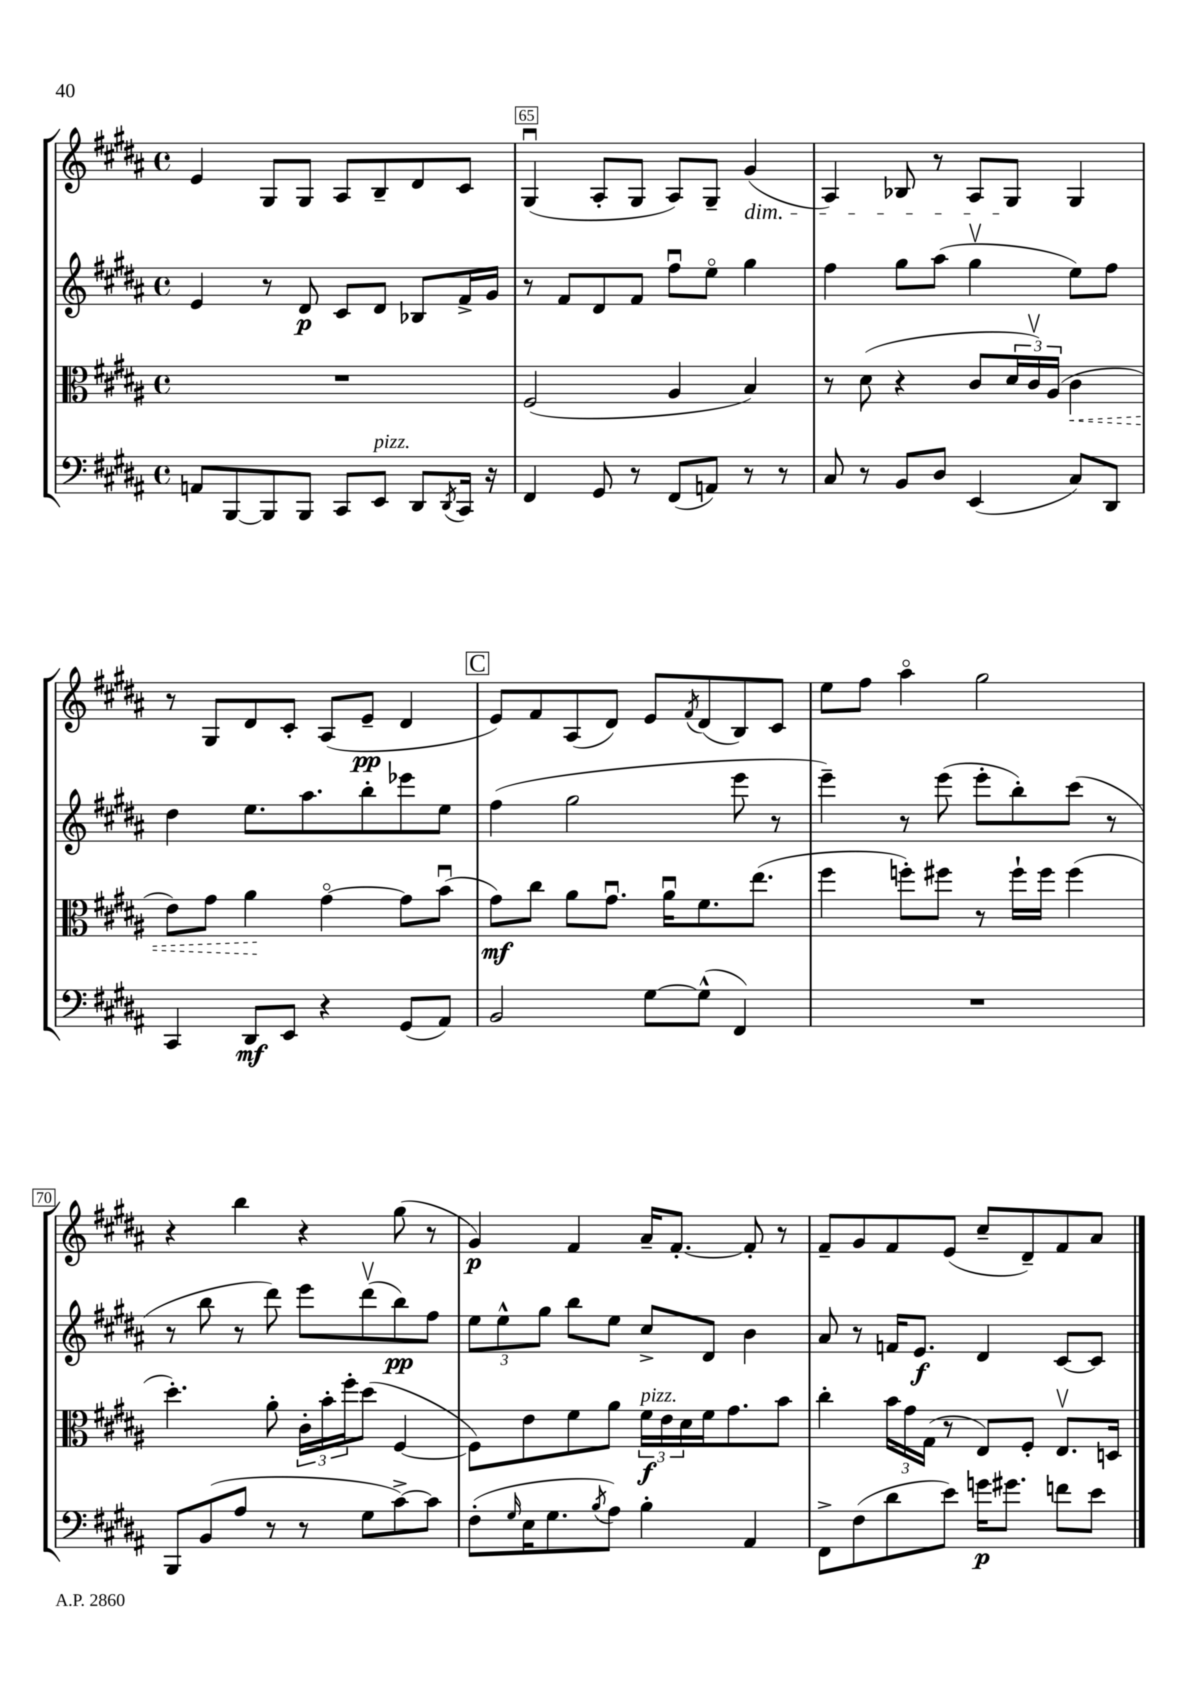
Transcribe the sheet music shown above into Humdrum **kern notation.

**kern	**dynam	**kern	**dynam	**kern	**dynam	**kern	**dynam
*part4	*part4	*part3	*part3	*part2	*part2	*part1	*part1
*staff4	*staff4	*staff3	*staff3	*staff2	*staff2	*staff1	*staff1
*clefF4	*	*clefC3	*	*clefG2	*	*clefG2	*
*k[f#c#g#d#a#]	*	*k[f#c#g#d#a#]	*	*k[f#c#g#d#a#]	*	*k[f#c#g#d#a#]	*
*M4/4	*	*M4/4	*	*M4/4	*	*M4/4	*
*met(c)	*	*met(c)	*	*met(c)	*	*met(c)	*
=64	=64	=64	=64	=64	=64	=64	=64
8AAn/L	.	1r	.	4e/	.	4e/	.
[8BBB/	.	.	.	.	.	.	.
8BBB/]	.	.	.	8r	.	8G#/L	.
8BBB/J	.	.	.	8d#/	p	8G#/J	.
8CC#/L	.	.	.	8c#/L	.	8A#/L	.
!LO:TX:a:i:t=pizz.	!	!	!	!	!	!	!
8EE/J	.	.	.	8d#/J	.	8B~/	.
8DD#/L	.	.	.	8B-X/L	.	8d#/	.
8qDD#/	.	.	.	.	.	.	.
16CC#/Jk	.	.	.	16f#^/L	.	8c#/J	.
16r	.	.	.	16g#/JJ	.	.	.
=65	=65	=65	=65	=65	=65	=65	=65
4FF#/	.	(2F#/	.	8r	.	(4G#u/	.
.	.	.	.	8f#/L	.	.	.
8GG#/	.	.	.	8d#/	.	8A#'/L	.
8r	.	.	.	8f#/J	.	8G#/J	.
(8FF#/L	.	4A#/	.	8ff#u\L	.	8A#/L)	.
8AAn/J)	.	.	.	8ee\J	.	8G#~/J	.
!	!	!	!	!	!	!LO:TX:b:i:t=dim.	!
8r	.	4B/)	.	4gg#\	.	(4g#/	.
8r	.	.	.	.	.	.	.
=66	=66	=66	=66	=66	=66	=66	=66
8C#/	.	8r	.	4ff#\	.	4A#/)	.
8r	.	(8d#\	.	.	.	.	.
8BB/L	.	4r	.	8gg#\L	.	8B-X/	.
8D#/J	.	.	.	(8aa#\J	.	8r	.
(4EE/	.	8c#/L	.	4gg#v\	.	8A#/L	.
.	.	24d#/L	.	.	.	8G#/J	.
.	.	24c#v/)	.	.	.	.	.
.	.	(24A#/JJ	.	.	.	.	.
!	!	!	!LO:HP:b	!	!	!	!
8C#/L)	.	4c#\	<	8ee\L)	.	4G#/	.
8DD#/J	.	.	.	8ff#\J	.	.	.
!!LO:LB:g=z
=67	=67	=67	=67	=67	=67	=67	=67
4CC#/	.	8e\L)	.	4dd#\	.	8r	.
.	.	8g#\J	.	.	.	8G#/L	.
8DD#/L	mf	4a#\	.	8.ee\L	.	8d#/	.
8EE/J	.	.	.	.	.	8c#'/J	.
.	.	.	.	8.aa#\	.	.	.
4r	.	[4g#\	[	.	.	(8A#/L	.
.	.	.	.	8bb'\	.	8e~/J	pp
(8GG#/L	.	8g#\L]	.	8eee-X\	.	4d#/	.
8AA#/J)	.	(8bu\J	.	8ee\J	.	.	.
!!LO:REH:place=s1:t=C
=68	=68	=68	=68	=68	=68	=68	=68
2BB/	.	8g#\L)	mf	(4ff#\	.	8e/L)	.
.	.	8cc#\J	.	.	.	8f#/	.
.	.	8a#\L	.	2gg#\	.	(8A#/	.
.	.	8.g#u\J	.	.	.	8d#/J)	.
[8G#\L	.	.	.	.	.	8e/L	.
.	.	16a#u\KL	.	.	.	.	.
.	.	.	.	.	.	8qf#/	.
(8G#^^\J]	.	8.f#\	.	.	.	(8d#/	.
4FF#/)	.	.	.	8eee\	.	8B/)	.
.	.	(8.ee\J	.	.	.	.	.
.	.	.	.	8r	.	8c#/J	.
=69	=69	=69	=69	=69	=69	=69	=69
1r	.	4ff#\	.	4eee~\)	.	8ee\L	.
.	.	.	.	.	.	8ff#\J	.
.	.	8ffn'\L)	.	8r	.	4aa#\	.
.	.	8ff#X\J	.	(8eee\	.	.	.
.	.	8r	.	8eee'\L	.	2gg#\	.
.	.	16ff#`\LL	.	8bb'\)	.	.	.
.	.	16ff#\JJ	.	.	.	.	.
.	.	(4ff#\	.	(8ccc#\J	.	.	.
.	.	.	.	8r	.	.	.
!!LO:LB:g=z
=70	=70	=70	=70	=70	=70	=70	=70
8BBB/L	.	4.dd#'\)	.	8r	.	4r	.
(8BB/	.	.	.	8bb\	.	.	.
8A#/J	.	.	.	8r	.	4bb\	.
8r	.	8a#'\	.	8ddd#\)	.	.	.
8r	.	24c#'\LL	.	8eee\L	.	4r	.
.	.	24b'\	.	.	.	.	.
.	.	24ff#'\J	.	.	.	.	.
8G#\L	.	(8dd#\J	.	(8ddd#v\	.	.	.
[8c#^\)	.	[4F#/	.	8bb\)	pp	(8gg#\	.
8c#\J]	.	.	.	8ff#\J	.	8r	.
=71	=71	=71	=71	=71	=71	=71	=71
(8F#'\L	.	8F#\L])	.	12ee\L	.	4g#/)	p
.	.	.	.	12ee^^\	.	.	.
16qqG#/	.	.	.	.	.	.	.
16E\K	.	8e\	.	.	.	.	.
.	.	.	.	12gg#\J	.	.	.
8.G#\	.	.	.	.	.	.	.
.	.	8f#\	.	8bb\L	.	4f#/	.
8qB/	.	.	.	.	.	.	.
8A#\J)	.	8a#\J	.	8ee\J	.	.	.
!	!	!LO:TX:a:i:t=pizz.	!	!	!	!	!
4B'\	.	24f#\LL	f	8cc#^/L	.	16a#~/KL	.
.	.	24e\	.	.	.	.	.
.	.	.	.	.	.	[8.f#'/J	.
.	.	24d#\	.	.	.	.	.
.	.	16f#\J	.	8d#/J	.	.	.
.	.	8.g#\	.	.	.	.	.
4AA#/	.	.	.	4b\	.	8f#'/]	.
.	.	8b\J	.	.	.	8r	.
=72	=72	=72	=72	=72	=72	=72	=72
8FF#^\L	.	4cc#'\	.	8a#/	.	8f#~/L	.
(8F#\	.	.	.	8r	.	8g#/	.
8d#\	.	24b\LL	.	16fn/KL	.	8f#/	.
.	.	24g#\	.	.	.	.	.
.	.	.	.	8.e/J	f	.	.
.	.	(24G#\JJ	.	.	.	.	.
8e\J)	.	8r	.	.	.	(8e/J	.
16gn\KL	p	8E/L)	.	4d#/	.	8cc#~/L	.
8.g#X\J	.	.	.	.	.	.	.
.	.	8F#'/J	.	.	.	8d#~/)	.
8fn\L	.	8.Ev/L	.	[8c#/L	.	8f#/	.
8e\J	.	.	.	8c#/J]	.	8a#/J	.
.	.	16Dn/Jk	.	.	.	.	.
==	==	==	==	==	==	==	==
*-	*-	*-	*-	*-	*-	*-	*-
